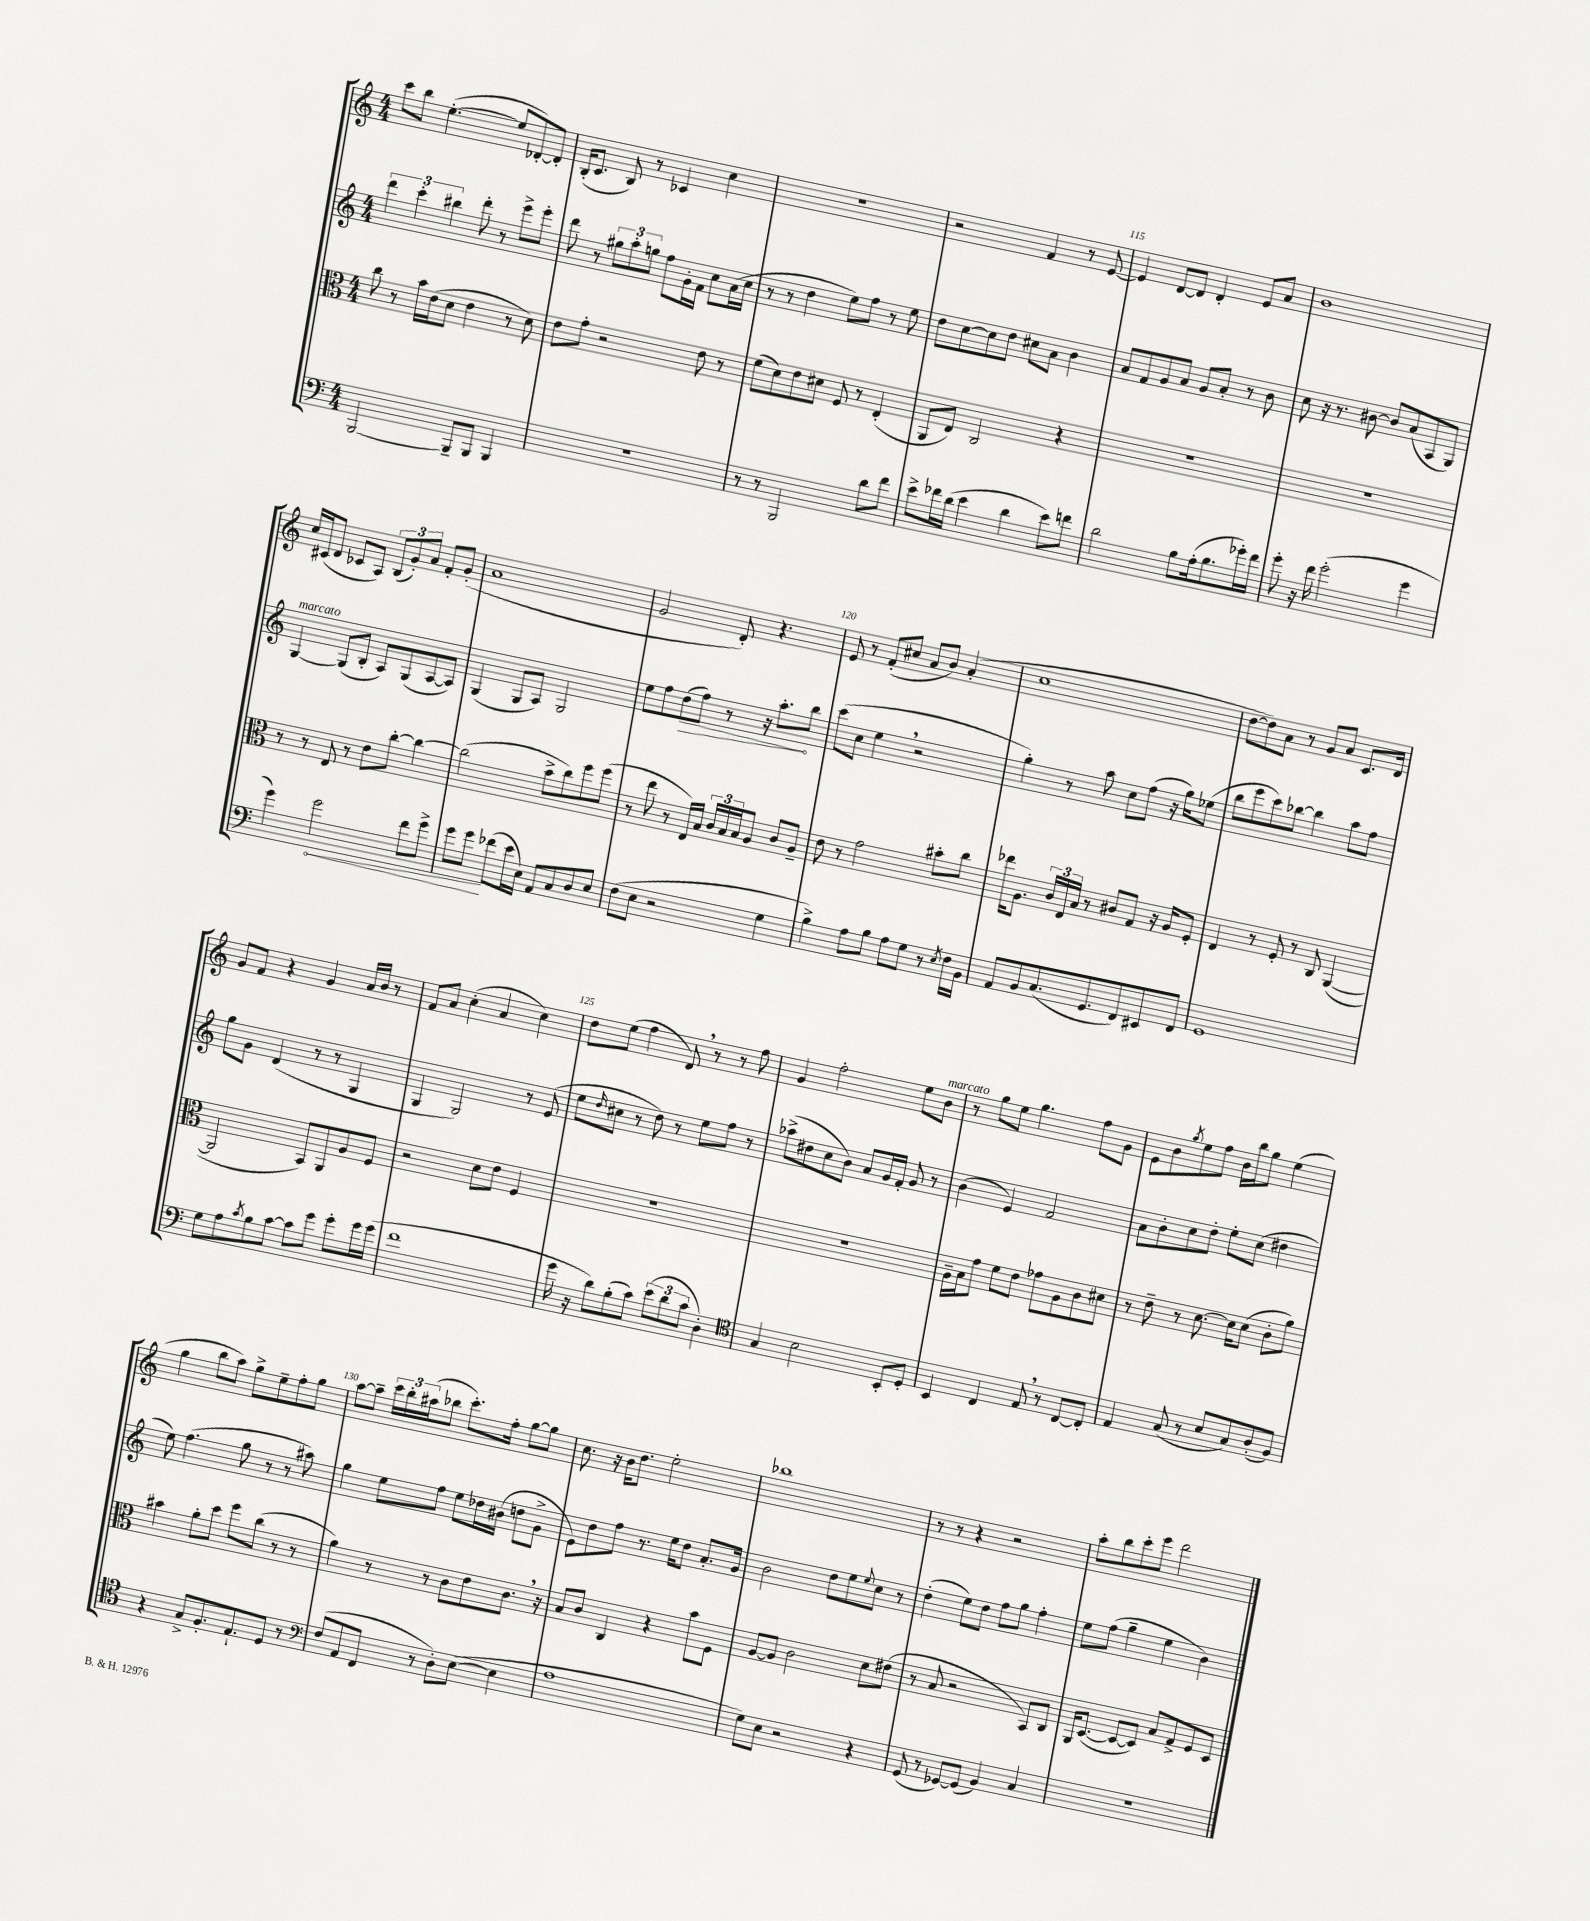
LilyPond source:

<<
\new StaffGroup <<
\new Staff = "s0" {
    \clef treble \key c \major \numericTimeSignature \time 4/4
    c'''8 b''8 e''4.~-.( e''8 des'8~-.) des'8-. |
    b16-.( c'8. b8) r8 ces'4 c''4 |
    r1 |
    r2 f'4 r8 e'8~ |
    e'4 d'8~ d'8 d'4-. e'8 a'8 |
    b'1 |
    c''16 cis'16( d'8 ces'8 a8) \tuplet 3/2 { b8( g'8-.) a'8 } f'8-. g'8-.( |
    a'1 |
    g'2 d'8-.) r4. |
    e'8 r8 f'8-.( cis''8 a'8 b'8) a'4-.( |
    c''1 |
    d''8~ d''8) a'8 r8 g'8 a'8 c'8. d'16 |
    g'8 f'8 r4 g'4 a'16 b'16 r8 |
    f'8 a'8 c''4-.( a'4 c''4) |
    d''8 e''8( f''4 d'8) \breathe r8 r8 f''8 |
    g'4 f''2-. e''8 b'8^\markup { \italic "marcato" } |
    r8 g''8 e''8 g''4. f''8 g'8 |
    e'8 b'8 \acciaccatura { g''8 } e''8 f''8 b'16 b''16 g''8 e''4( |
    g''4 b''8 a''8) g''8-> e''8-- f''8-. g''8 |
    a''8~ a''8-- \tuplet 3/2 { c'''16 b''16-. ais''16( } bes''8 c'''8.-.) f''16-. g''8~ g''8 |
    c''8. r16 b'16 d''8. e''2-. |
    bes''1 |
    r8 r8 r4 r2 |
    a''8-. b''8 c'''8-. e'''8 d'''2 \bar "|." |
}
\new Staff = "s1" {
    \clef treble \key c \major \numericTimeSignature \time 4/4
    \tuplet 3/2 { d'''4 c'''4-. bis''4 } d'''8-. r8 e'''8-> e'''8-. |
    d'''8 r8 \tuplet 3/2 { gis''8 a''8-. g''8 } f''8 g'16-. f'16 c''8 a'16( c''16 |
    r8 r8 d''4 e''8) f''8 r8 e''8 |
    d''8 c''8~ c''8 d''8 cis''8 a'8 b'4 |
    a'8 f'8 g'8 a'8 g'8 a'8-. r8 b'8 |
    c''8 r16 r8. bis'8~ bis'8 a'8( a8 g8) |
    g4~^\markup { \italic "marcato" } g8( b8-. a8) g8( a8~ a8) |
    g4( g8 a8) g2 |
    e''8 f''8 \once \override Hairpin.circled-tip = ##t d''8\>( f''8) r8 r16 a''8.-.\! b''8 |
    c'''8( c''8 e''4 \breathe r2 |
    g''4-.) r8 a''8 c''8 f''8( r16 g''16) ees''8( |
    b''8 e'''8 c'''8) bes''8~ bes''4 a''8 f''8 |
    g''8 g'8 d'4( r8 r8 g4 |
    g4 g2) r8 e'8( |
    e''8 \grace { d''16 } cis''8 r8 d''8) r8 e''8 f''8 r8 |
    aes''8->( dis''8 c''8 b'8) a'8 g'16 f'16-. g'8 r8 |
    b'4( e'4) f'2 |
    a'8 b'8-. c''8 d''8-. e''8-. c''8( dis''4 |
    e''8) f''4.( g''8 r8 r8 ais''8) |
    g''4 e''8 f''8 e''8 des''16 bis'16( d''8 g'8-> |
    e'8) d''8 f''8 r8. e''16 d''8 a'8.-. g'16 |
    b'2 d''8 e''8 \appoggiatura { e''8 } c''8 r8 |
    d''4-.( e''8) d''8 f''8 g''8 f''4-. |
    e''8 f''8( g''4-- e''4 b'4) \bar "|." |
}
\new Staff = "s2" {
    \clef alto \key c \major \numericTimeSignature \time 4/4
    c''8 r8 b'16 e'16( d'8 e'4 r8 d'8) |
    e'8 g'8-. r2 e'8 r8 |
    f'8( d'8) e'8 dis'8 f8 r8 e4-.( |
    a,8 e8) c2 r4 |
    R1 |
    R1 |
    r8 r8 e8 r8 e'8 c''8~-. c''4~ |
    c''2( b'8-> c''8) f''8 f''8( |
    r8 e''8 r8 e16) b16 \tuplet 3/2 { c'16 b16 b16 } a8 c'8 a8-- |
    e'8 r8 g'2 bis'8-. c''8 |
    ees''16 a8. \tuplet 3/2 { c'16 e16 b16 } r8 cis'8 g8 r16 a16 f8-. |
    e4 r8 f8-. r8 c8 a,4~( |
    a,2 b,8) a,8 a8 f8 |
    r2 d'8 e'8 f4 |
    r1 |
    R1 |
    a16-- b16 g'8 f'8 e'8 ges'8 a8 c'8 dis'8 |
    r8 e'8-- r8 d'8.~ d'16 d'8( c'8-. a'8) |
    bis'4 a'8-. d''8 f''8 c''8( r8 r8 |
    a'4) r8 r8 c'8 e'8 c'8. \breathe r16 |
    b8 c'8 c4 r4 b'8 f8 |
    a8~ a8 c'2 d'8 eis'8( |
    r8 b8 r2 b,8) c8 |
    a,16 d8.~( d8~ d8) b8 g8-> f8 d8 \bar "|." |
}
\new Staff = "s3" {
    \clef bass \key c \major \numericTimeSignature \time 4/4
    b,,2~ b,,8-- b,,8 b,,4 |
    R1 |
    r8 r8 b,,2 d'8 f'8 |
    e'8-> fes'16 d'16( e'4 d'4 e'8) f'8 |
    d'2 b8 a16-.( b8. ges'16-.) f'16 |
    g'8-. r16 f'16 g'2-.( g'4 |
    g'4) \once \override Hairpin.circled-tip = ##t g'2\< f'8 g'8-> |
    g'8 g'8\! fes'8( e'16 e16) a,8 c8 d8 e8 |
    f8( e8 r2 g4 |
    b4->) a8 b8 a8 g8 r8 \acciaccatura { e8 } f16 b,16 |
    a,8 b,8 c8.( g,8. f,8) eis,8 f,8 |
    g,1 |
    g8 a8 \acciaccatura { c'8 } b8 c'8~ c'8 g'8 g'8-. g'16 g'16( |
    f'1 |
    g'16 r16 d'8) b8-.( c'8) \tuplet 3/2 { e'8( d'8 c'8 } d4-.) |
    \clef tenor g4 b2 b,8-. d8-. |
    b,4 c4 e8 \breathe r8 c8~ c8-. |
    e4 g8( r8 b8 g8) a8-.( f8) |
    r4 g8-> f8.-. e8.-! d8 r8 |
    \clef bass f8( a,8 f,8 r8 d8-.) e8~( e4 |
    a1 |
    g8) e8 r2 r4 |
    g,8( r8 ges,8~) ges,8( b,4) c4 |
    R1 \bar "|." |
}
>>
>>
\layout { \context { \Score currentBarNumber = #111 \override BarNumber.break-visibility = ##(#f #t #t) barNumberVisibility = #(every-nth-bar-number-visible 5) } }
